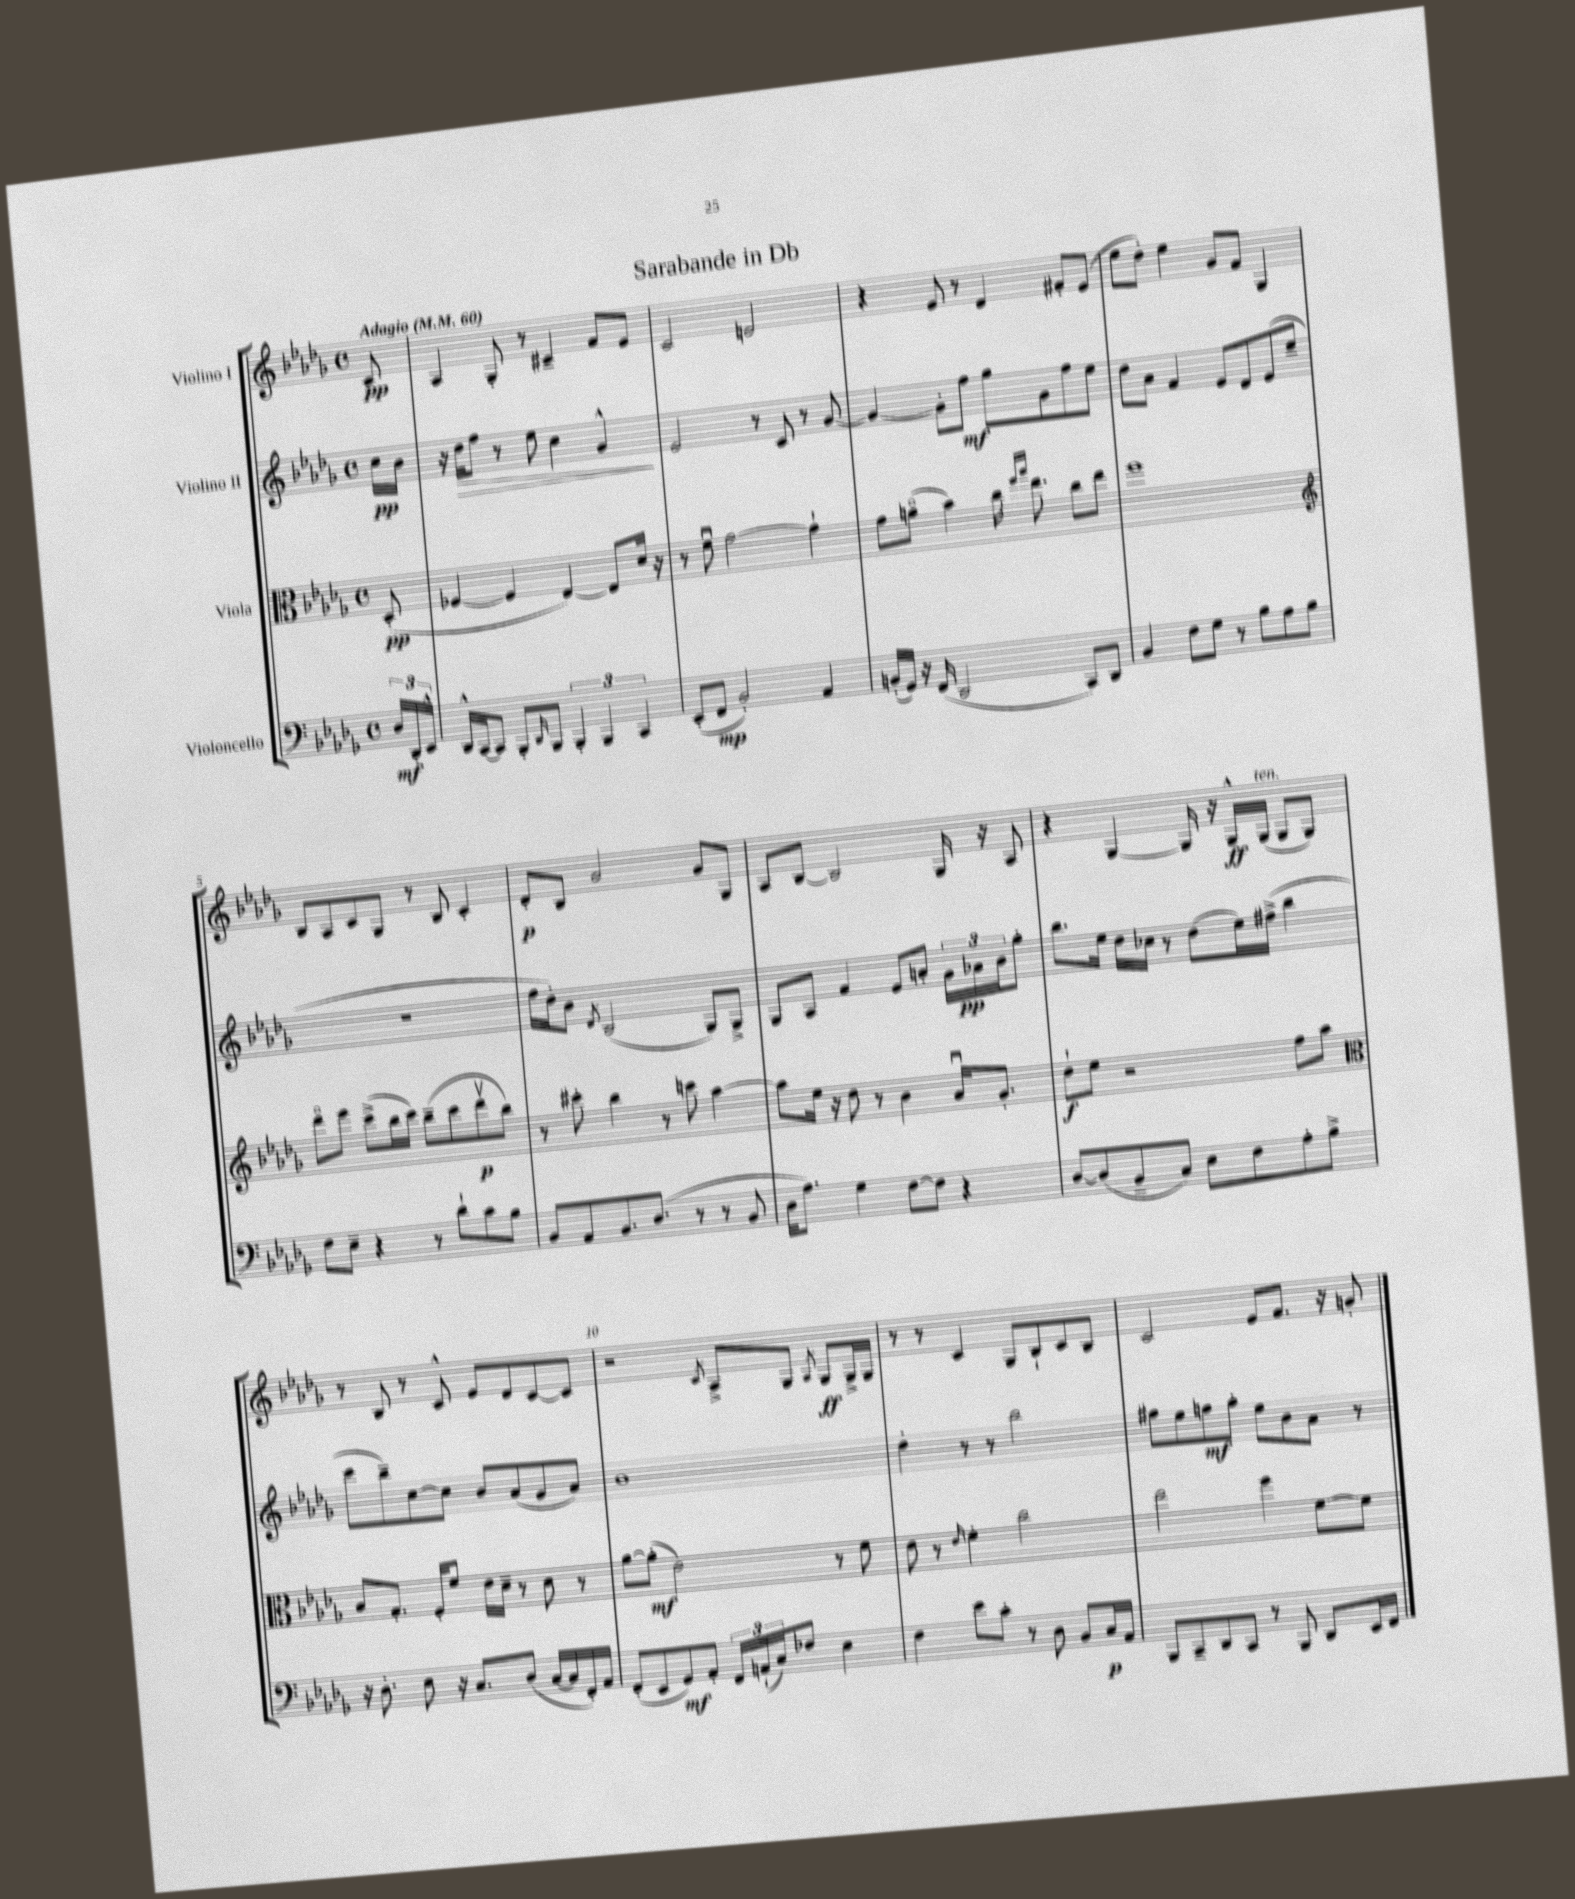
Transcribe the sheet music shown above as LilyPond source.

\header { title = "Sarabande in Db" }
<<
\new StaffGroup <<
\new Staff = "s0" \with { instrumentName = "Violino I" } {
    \clef treble \key des \major \defaultTimeSignature \time 4/4 \partial 8 \tempo "Adagio" 4 = 60
    c'8\pp |
    aes4 ges8-. r8 cis'4-- f'8 ees'8 |
    c'2 d'2 |
    r4 ees'8 r8 des'4 fis'8-. ees'8( |
    ees''8 des''8-.) ees''4 ges'8 f'8 ges4 |
    bes8 aes8 c'8 ges8 r8 bes8 c'4-. |
    des'8-.\p bes8 aes'2 ges'8 ges8 |
    aes8 bes8~ bes2 ges16 r16 aes8 |
    r4 ges4~ ges16 r16 ges16-^\ff ges16^\markup { \italic "ten." }( ges8 ges8) |
    r8 bes8 r8 c'8-^ ees'8 des'8 c'8~ c'8 |
    r2 \acciaccatura { c'8 } aes8-> ges8 \acciaccatura { aes8 } ges8\ff ges16-> ges16 |
    r8 r8 c'4 ges8 bes8-! c'8 bes8 |
    c'2 ees'8 f'8. r16 g'8-. \bar "|." |
}
\new Staff = "s1" \with { instrumentName = "Violino II" } {
    \clef treble \key des \major \defaultTimeSignature \time 4/4 \partial 8
    c''16\pp bes'16 |
    r16 des''16\> f''8 r8 ees''8 c''4 ges'4-^\! |
    ees'2 r8 c'8 r8 ges'8~ |
    ges'4~ ges'8-. f''8\mf ges''8 ges'8 f''8 ees''8 |
    des''8 aes'8 f'4 ees'8 des'8 ees'8( ees''8-- |
    R1 |
    f''16 des''16-.) bes'8 \acciaccatura { des'8 } bes2( ges8) ges8-> |
    ges8 aes8 f'4 ees'8 a'8-. \tuplet 3/2 { ges'16 aes'16\pp bes'16 } ges''8-. |
    bes''8. ees''16 des''16 ces''16 r8 des''8( ees''16) fis''16->( bes''4 |
    c'''8 bes''8--) c''8~ c''8 bes'8 aes'8( ges'8 aes'8) |
    bes'1 |
    des''4-. r8 r8 bes''2 |
    fis''8 ees''8 f''8\mf ges''8-. ees''8 bes'8 aes'8 r8 \bar "|." |
}
\new Staff = "s2" \with { instrumentName = "Viola" } {
    \clef alto \key des \major \defaultTimeSignature \time 4/4 \partial 8
    des8-.\pp( |
    fes4~ fes4 ees4~) ees8 des'16 r16 |
    r8 f'8\downbow ges'2~ ges'4-! |
    ges'8 a'8\flageolet( bes'4) c''16 \grace { f''16 aes''16 } ees''8. c''8 ees''8 |
    f''1 |
    \clef treble des'''8\flageolet ees'''8 c'''8->( bes''16 c'''16) bes''8--( c'''8 des'''8\upbow\p bes''8) |
    r8 cis'''8-. bes''4 r8 c'''8 aes''4~ |
    aes''8 ees''16 r16 des''8 r8 bes'4 aes'16\downbow ges'8.-. |
    des''8-!\f ees''8 r2 f''8 aes''8 |
    \clef alto bes8 ges8.-. f16-. f'8 ees'16 des'16-- r8 des'8 r8 |
    aes'8~ aes'8-.\mf( ees'2) r8 f'8 |
    ees'8 r8 \grace { ees'16 } f'4-. c''2 |
    ees''2 f''4 f'8~ f'8 \bar "|." |
}
\new Staff = "s3" \with { instrumentName = "Violoncello" } {
    \clef bass \key des \major \defaultTimeSignature \time 4/4 \partial 8
    \tuplet 3/2 { des16\mf des,16-. ees,16-^ } |
    des,16-^ c,16~ c,8 bes,,8-. \grace { des,16 } bes,,8 \tuplet 3/2 { bes,,4-. bes,,4 c,4 } |
    ees,8-.( f,8\mp bes,2-.) aes,4 |
    b,16-.( ges,16) r16 f,16( des,2 c,8) des,8 |
    bes,4 f8 ges8 r8 bes8 aes8 bes8 |
    f8 ees8-- r4 r8 des'8-! c'8 bes8 |
    bes,8 aes,8 bes,8. des8.( r8 r8 bes,8 |
    des16 aes8.) ges4 f8~ f8 r4 |
    des8~ des8( bes,8-- c8) ees8 f8 aes8-. bes8-> |
    r16 des8.-. ees8 r16 c8. des8( c16~ c16 f,16-.) aes,16 |
    f,8-.( ees,8 ges,8\mf) aes,8-. \tuplet 3/2 { f,16 a,16-!( c16) } fes8 ees4 |
    f4 ees'8 c'8-. r8 des8 bes,8 c16\p aes,16 |
    bes,,8 c,8-- des,8 c,8 r8 bes,,8 des,8 ees,16 f,16 \bar "|." |
}
>>
>>
\layout { \context { \Score \override BarNumber.break-visibility = ##(#f #t #t) barNumberVisibility = #(every-nth-bar-number-visible 5) } }
